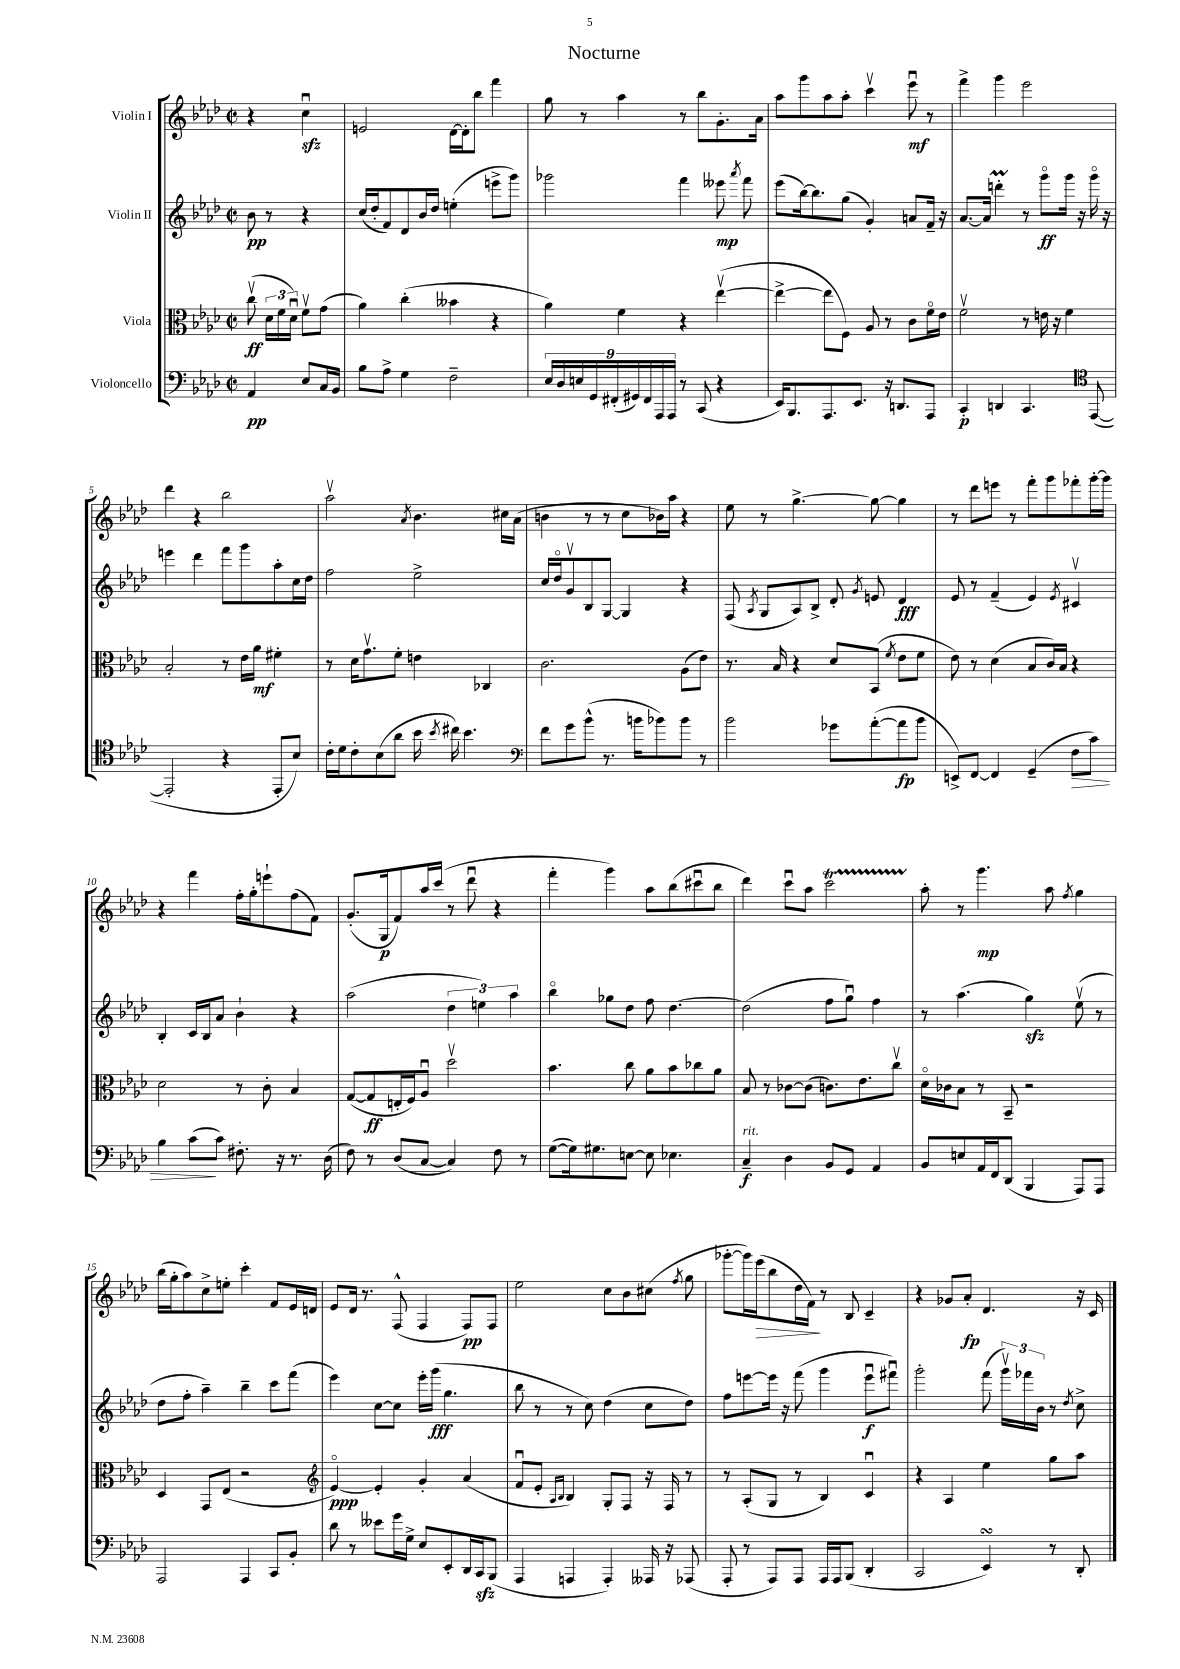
\header { title = "Nocturne" }
<<
\new StaffGroup <<
\new Staff = "s0" \with { instrumentName = "Violin I" } {
    \clef treble \key aes \major \defaultTimeSignature \time 2/2 \partial 2
    \autoBeamOff r4 c''4\downbow\sfz |
    e'2 des'16[~ des'16-. bes''8] f'''4 |
    g''8 r8 aes''4 r8 bes''8[ g'8.-. aes'16] |
    aes''8[ g'''8 aes''8 aes''8]-. c'''4\upbow ees'''8\downbow\mf r8 |
    f'''4-> g'''4 ees'''2 |
    des'''4 r4 bes''2 |
    aes''2\upbow \acciaccatura { aes'8 } bes'4. cis''16[ aes'16]( |
    b'4 r8 r8 c''8[ bes'16) aes''16] r4 |
    ees''8 r8 g''4.~-> g''8~ g''4 |
    r8 des'''8[ e'''8] r8 f'''8[-. g'''8 fes'''8-. g'''16~-. g'''16] |
    r4 f'''4 f''16[-. g''16-. e'''8-! f''8( f'8]) |
    g'8.[-.( g16\p f'8) aes''16 c'''16]( r8 des'''8\downbow r4 |
    f'''4-. g'''4) aes''8[ bes''8( cis'''8\downbow bes''8] |
    des'''4) c'''8[\downbow aes''8] c'''2\startTrillSpan |
    aes''8-.\stopTrillSpan r8 g'''4.\mp aes''8 \acciaccatura { f''8 } g''4 |
    bes''16[( g''16-. aes''8) c''8-> e''8]-. c'''4-. f'8[ ees'16 d'16] |
    ees'8[ des'16] r8. f8-^( f4 f8[\pp) f8] |
    ees''2 c''8[ bes'8 cis''8]( \acciaccatura { f''8 } g''8 |
    ges'''8[~-. ges'''16) ees'''16\>( bes''8 des''16 f'16]\!) r8 bes8 c'4-- |
    r4 ges'8[ aes'8]-.\fp des'4. r16 c'16 \bar "|." |
}
\new Staff = "s1" \with { instrumentName = "Violin II" } {
    \clef treble \key aes \major \defaultTimeSignature \time 2/2 \partial 2
    \autoBeamOff bes'8\pp r8 r4 |
    c''16[( des''16-. f'8) des'8 bes'16 des''16] e''4-.( e'''8[-> g'''8]) |
    ges'''2 f'''4 eeses'''8\mp \acciaccatura { aes'''8 } f'''8 |
    ees'''8[( bes''16~) bes''8. g''8]( g'4-.) a'8[ f'16]-- r16 |
    aes'8.[~ aes'16] d'''4-.\prall r8 g'''8[\flageolet\ff g'''16] r16 g'''16\flageolet r16 |
    e'''4 des'''4 f'''8[ g'''8 aes''8-. c''16 des''16] |
    f''2 ees''2-> |
    c''16[ des''16\flageolet g'8\upbow bes8 g8]~ g4 r4 |
    f8( \acciaccatura { aes8 } g8[ aes8) bes8]-> des'8-. \acciaccatura { g'8 } e'8 des'4\fff |
    ees'8 r8 f'4--( ees'4) \acciaccatura { ees'8 } cis'4\upbow |
    bes4-. c'16[ bes16 aes'8] bes'4-! r4 |
    aes''2( \tuplet 3/2 { des''4 e''4) aes''4 } |
    bes''4\flageolet ges''8[ des''8] f''8 des''4.~ |
    des''2( f''8[ g''8]\downbow) f''4 |
    r8 aes''4.( g''4\sfz) ees''8\upbow( r8 |
    des''8[ f''8]-. aes''4--) bes''4-- c'''8[ f'''8]( |
    ees'''4) c''8[~ c''8] ees'''16[-. g'''16]\fff( g''4. |
    bes''8 r8 r8 c''8) des''4( c''8[ des''8]) |
    f''8[ e'''8~ e'''16] r16 f'''8( g'''4 e'''8[\downbow\f fis'''8]\downbow) |
    g'''2-. f'''8( \tuplet 3/2 { g'''16[\upbow) fes'''16 bes'16] } r8 \acciaccatura { des''8 } c''8-> \bar "|." |
}
\new Staff = "s2" \with { instrumentName = "Viola" } {
    \clef alto \key aes \major \defaultTimeSignature \time 2/2 \partial 2
    \autoBeamOff c''8\upbow\ff( \tuplet 3/2 { des'16[ f'16 des'16]\downbow) } f'8[\upbow g'8]( |
    aes'4) c''4-.( beses'4 r4 |
    aes'4) f'4 r4 ees''4~\upbow( |
    ees''4~-> ees''8[ f8]) aes8 r8 c'8[ f'16\flageolet ees'16] |
    f'2\upbow r8 e'16 r16 f'4 |
    bes2-. r8 ees'16[ aes'16]\mf fis'4-. |
    r8 des'16[ g'8.\upbow f'8]-. e'4 ces4 |
    c'2. aes8[( ees'8]) |
    r8. bes16 r4 des'8[ bes,8]( \acciaccatura { f'8 } ees'8[ f'8] |
    ees'8) r8 des'4( bes8[ c'16) bes16] r4 |
    des'2 r8 c'8-. bes4 |
    g8[~( g8\ff e16-. f16) aes8]\downbow des''2\upbow |
    bes'4. c''8 aes'8[ bes'8 ces''8 aes'8] |
    bes8 r8 ces'8[~ ces'8]( c'8.[) ees'8. c''8]\upbow |
    des'16[\flageolet ces'16 bes8] r8 bes,8-- r2 |
    des4 g,8[ ees8]( r2 |
    \clef treble ees'4~\flageolet\ppp) ees'4-. g'4-. aes'4( |
    f'8[\downbow ees'8]-. \grace { aes16[ bes16] } bes4) g8[-. f8] r16 f16 r8 |
    r8 aes8[-.( g8] r8 bes4) c'4\downbow |
    r4 aes4 ees''4 g''8[ aes''8] \bar "|." |
}
\new Staff = "s3" \with { instrumentName = "Violoncello" } {
    \clef bass \key aes \major \defaultTimeSignature \time 2/2 \partial 2
    \autoBeamOff aes,4\pp ees8[ c16 bes,16] |
    bes8[ aes8]-> g4 f2-- |
    \tuplet 9/8 { ees16[ des16 e16 g,16 fis,16-.( gis,16) fis,16 aes,,16 aes,,16] } r8 c,8( r4 |
    ees,16[) bes,,8. aes,,8. ees,8.] r16 d,8.[ aes,,8] |
    c,4-.\p d,4 c,4. \clef tenor ees,8~( |
    ees,2-. r4 ees,8[-. bes8]) |
    c'16[-. des'16 c'8-. bes8( aes'8] bes'16 \acciaccatura { bes'8 } cis''16) bes'4. |
    \clef bass f'8[ g'8 bes'8]-^( r8. b'16[ bes'8) bes'8] r8 |
    bes'2 ges'8[ aes'8~-.( aes'8\fp bes'8] |
    e,8[->) f,8]~ f,4 g,4--( f8[\> c'8]) |
    bes4 c'8[\!( c'8]) fis8.-. r16 r8. des16( |
    f8) r8 des8[( c8]~ c4) f8 r8 |
    g8[~( g16) gis8. e8]~ e8 ees4. |
    c4--\f^\markup { \italic "rit." } des4 bes,8[ g,8] aes,4 |
    bes,8[ e8 aes,16 f,16 des,8]( bes,,4 aes,,8[) aes,,8] |
    aes,,2 aes,,4 c,8[ bes,8]-. |
    des'8 r8 eeses'8[ g'16 g16]-> ees8[ ees,8-. des,16 c,16\sfz bes,,8]( |
    aes,,4 a,,4 a,,4-.) aeses,,16 r16 aes,,8( |
    aes,,8-. r8 aes,,8[) aes,,8] aes,,16[ aes,,16 bes,,8]( des,4-. |
    c,2 ees,4\turn) r8 des,8-. \bar "|." |
}
>>
>>
